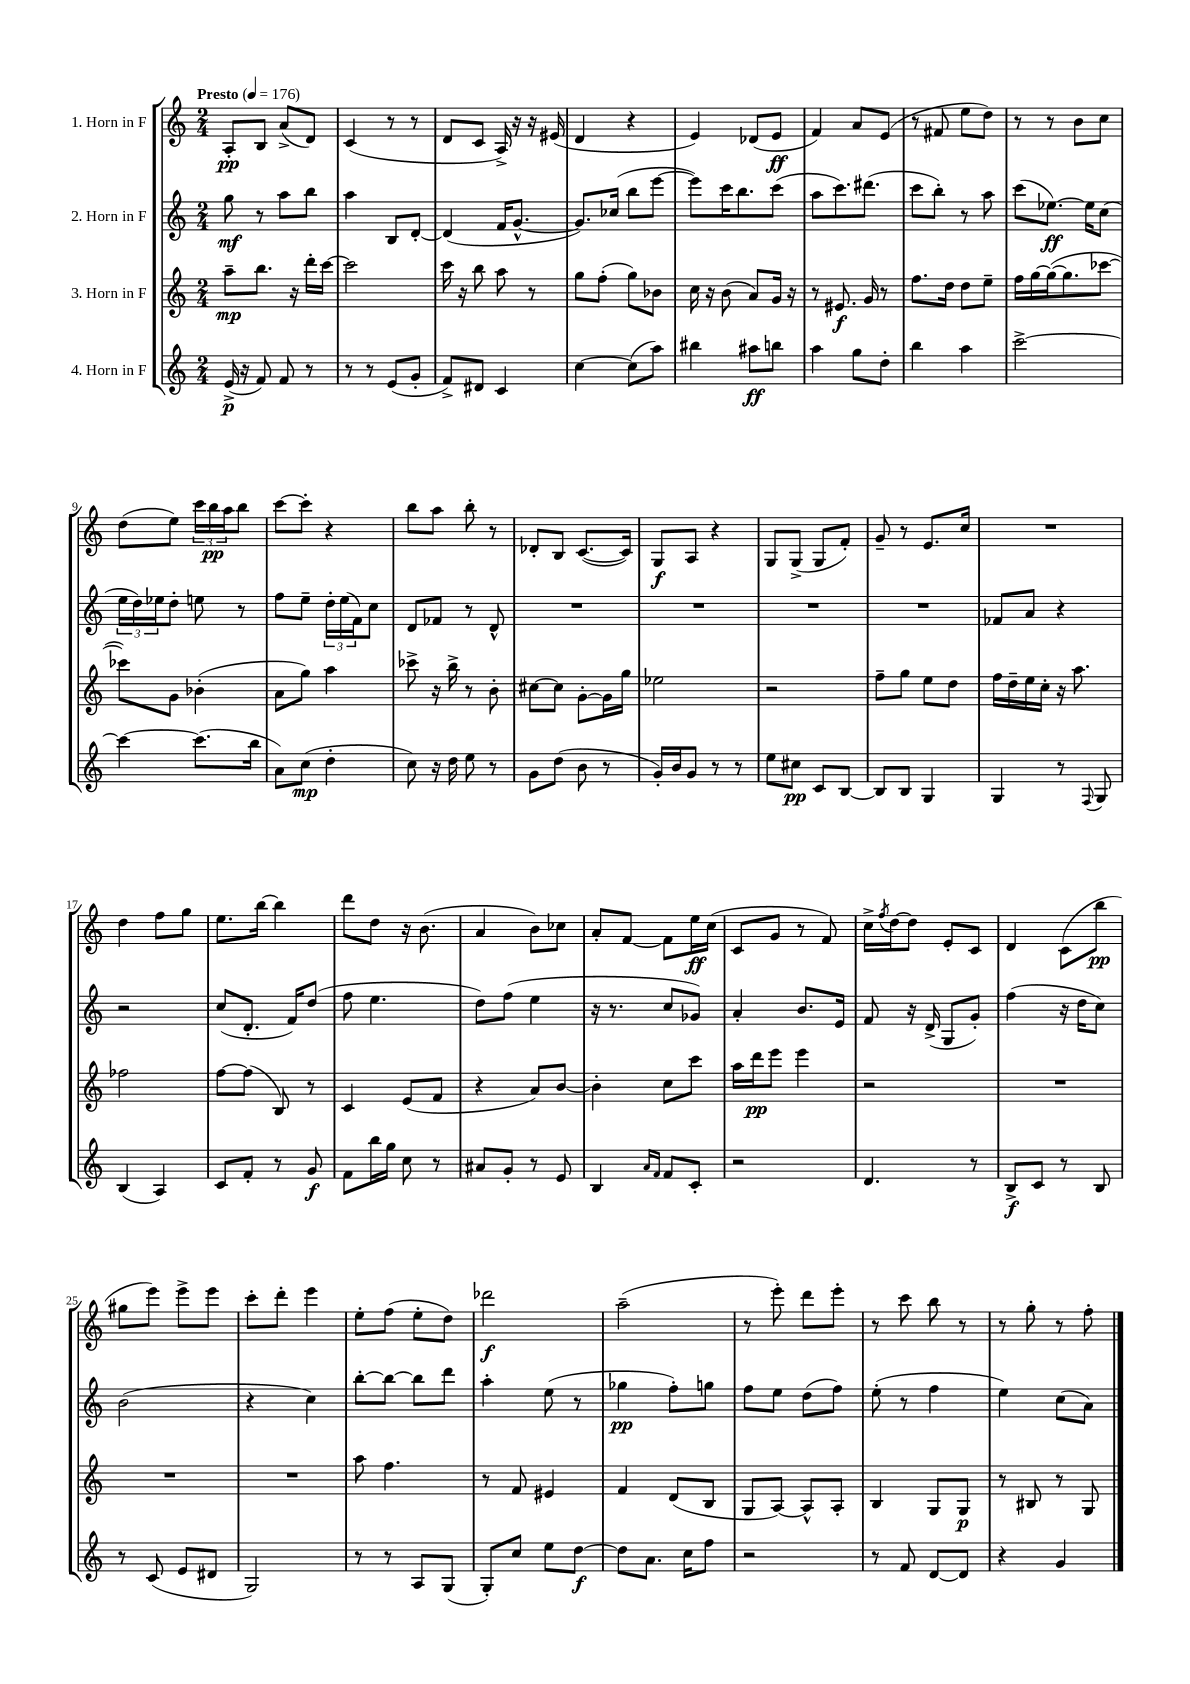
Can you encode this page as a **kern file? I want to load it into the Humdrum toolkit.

**kern	**dynam	**kern	**dynam	**kern	**dynam	**kern	**dynam
*part4	*part4	*part3	*part3	*part2	*part2	*part1	*part1
*staff4	*staff4	*staff3	*staff3	*staff2	*staff2	*staff1	*staff1
*I"4. Horn in F	*	*I"3. Horn in F	*	*I"2. Horn in F	*	*I"1. Horn in F	*
*clefG2	*	*clefG2	*	*clefG2	*	*clefG2	*
*k[]	*	*k[]	*	*k[]	*	*k[]	*
*M2/4	*	*M2/4	*	*M2/4	*	*M2/4	*
*MM176	*	*MM176	*	*MM176	*	*MM176	*
=1	=1	=1	=1	=1	=1	=1	=1
!	!	!	!	!	!	!LO:TX:a:B:t=Presto	!
(16e^/	p	8aa~\L	mp	8gg\	mf	8A'/L	pp
16r	.	.	.	.	.	.	.
8f/)	.	8.bb\J	.	8r	.	8B/J	.
8f/	.	.	.	8aa\L	.	(8a^/L	.
.	.	16r	.	.	.	.	.
8r	.	16ddd'\LL	.	8bb\J	.	8d/J)	.
.	.	[16ccc\JJ	.	.	.	.	.
=2	=2	=2	=2	=2	=2	=2	=2
8r	.	2ccc\]	.	4aa\	.	(4c/	.
8r	.	.	.	.	.	.	.
(8e/L	.	.	.	8B/L	.	8r	.
8g'/J	.	.	.	[8d'/J	.	8r	.
=3	=3	=3	=3	=3	=3	=3	=3
8f^/L)	.	16ccc\	.	(4d/]	.	8d/L	.
.	.	16r	.	.	.	.	.
8d#X/J	.	8bb\	.	.	.	8c/J	.
4c/	.	8aa\	.	16f/KL	.	16A^/)	.
.	.	.	.	[8.g^^/J	.	16r	.
.	.	8r	.	.	.	16r	.
.	.	.	.	.	.	(16e#X/	.
=4	=4	=4	=4	=4	=4	=4	=4
[4cc\	.	8gg\L	.	8.g/L])	.	4d/	.
.	.	(8ff'\J	.	.	.	.	.
.	.	.	.	(16cc-X/Jk	.	.	.
(8cc\L]	.	8gg\L)	.	8bb\L	.	4r	.
8aa\J)	.	8b-X\J	.	[8eee\J	.	.	.
=5	=5	=5	=5	=5	=5	=5	=5
4bb#X\	.	16cc\	.	8eee\L])	.	4e/)	.
.	.	16r	.	.	.	.	.
.	.	(8b\	.	16ccc\K	.	.	.
.	.	.	.	8.bb\	.	.	.
8aa#X\L	ff	8a/L)	.	.	.	(8d-X/L	.
8bbn\J	.	16g/Jk	.	(8ccc\J	.	8e/J	ff
.	.	16r	.	.	.	.	.
=6	=6	=6	=6	=6	=6	=6	=6
4aa\	.	8r	.	8aa\L	.	4f/)	.
.	.	8.e#X/	f	8.ccc\)	.	.	.
8gg\L	.	.	.	.	.	8a/L	.
.	.	16g/	.	(8.ddd#X\J	.	.	.
8dd'\J	.	8r	.	.	.	(8e/J	.
=7	=7	=7	=7	=7	=7	=7	=7
4bb\	.	8.ff\L	.	8ccc\L	.	8r	.
.	.	.	.	8bb'\J)	.	8f#X/	.
.	.	16dd\Jk	.	.	.	.	.
4aa\	.	8dd\L	.	8r	.	8ee\L	.
.	.	8ee~\J	.	8aa\	.	8dd\J)	.
=8	=8	=8	=8	=8	=8	=8	=8
[2ccc^\	.	16ff\LL	.	(8ccc\L	.	8r	.
.	.	[16gg\	.	.	.	.	.
.	.	(16gg\J_	.	[8.ee-X\J)	ff	8r	.
.	.	8.gg\]	.	.	.	.	.
.	.	.	.	.	.	8b\L	.
.	.	.	.	16ee-\KL]	.	.	.
.	.	[8ccc-X\J	.	(8cc\J	.	8cc\J	.
!!LO:LB:g=z
=9	=9	=9	=9	=9	=9	=9	=9
4ccc\_	.	8ccc-X\L])	.	24ee\LL	.	(8dd\L	.
.	.	.	.	24dd\)	.	.	.
.	.	.	.	24ee-X\J	.	.	.
.	.	8g\J	.	8dd'\J	.	8ee\J)	.
(8.ccc\L]	.	(4b-X'\	.	8een\	.	24ccc\LL	.
.	.	.	.	.	.	24bb\	pp
.	.	.	.	.	.	24aa\J	.
.	.	.	.	8r	.	8bb\J	.
16bb\Jk	.	.	.	.	.	.	.
=10	=10	=10	=10	=10	=10	=10	=10
8a\L)	.	8a\L	.	8ff\L	.	[8ccc\L	.
(8cc\J	mp	8gg\J)	.	8ee~\J	.	8ccc'\J]	.
4dd'\	.	4aa\	.	24dd'\LL	.	4r	.
.	.	.	.	(24ee\	.	.	.
.	.	.	.	24f\J)	.	.	.
.	.	.	.	8cc\J	.	.	.
=11	=11	=11	=11	=11	=11	=11	=11
8cc\)	.	8ccc-X^\	.	8d/L	.	8bb\L	.
16r	.	16r	.	8f-X/J	.	8aa\J	.
16dd\	.	16bb^\	.	.	.	.	.
8ee\	.	8r	.	8r	.	8bb'\	.
8r	.	8b'\	.	8d^^/	.	8r	.
=12	=12	=12	=12	=12	=12	=12	=12
8g\L	.	[8cc#X\L	.	2r	.	8d-X'/L	.
(8dd\J	.	8cc#\J]	.	.	.	8B/J	.
8b\	.	[8g'\L	.	.	.	([8.c/L	.
8r	.	16g\L]	.	.	.	.	.
.	.	16gg\JJ	.	.	.	16c/Jk])	.
=13	=13	=13	=13	=13	=13	=13	=13
16g'/LL)	.	2ee-X\	.	2r	.	8G/L	f
16b/J	.	.	.	.	.	.	.
8g/J	.	.	.	.	.	8A/J	.
8r	.	.	.	.	.	4r	.
8r	.	.	.	.	.	.	.
=14	=14	=14	=14	=14	=14	=14	=14
8ee\L	.	2r	.	2r	.	8G/L	.
8cc#X\J	pp	.	.	.	.	(8G^/J	.
8c/L	.	.	.	.	.	8G/L	.
[8B/J	.	.	.	.	.	8f'/J)	.
=15	=15	=15	=15	=15	=15	=15	=15
8B/L]	.	8ff~\L	.	2r	.	8g~/	.
8B/J	.	8gg\J	.	.	.	8r	.
4G/	.	8ee\L	.	.	.	8.e/L	.
.	.	8dd\J	.	.	.	.	.
.	.	.	.	.	.	16cc/Jk	.
=16	=16	=16	=16	=16	=16	=16	=16
4G/	.	16ff\LL	.	8f-X/L	.	2r	.
.	.	16dd~\	.	.	.	.	.
.	.	16ee\	.	8a/J	.	.	.
.	.	16cc'\JJ	.	.	.	.	.
8r	.	16r	.	4r	.	.	.
.	.	8.aa\	.	.	.	.	.
8qqF/	.	.	.	.	.	.	.
8G/	.	.	.	.	.	.	.
!!LO:LB:g=z
=17	=17	=17	=17	=17	=17	=17	=17
(4B/	.	2ff-X\	.	2r	.	4dd\	.
4A/)	.	.	.	.	.	8ff\L	.
.	.	.	.	.	.	8gg\J	.
=18	=18	=18	=18	=18	=18	=18	=18
8c/L	.	[8ff\L	.	(8cc/L	.	8.ee\L	.
8f'/J	.	(8ff\J]	.	8.d'/J	.	.	.
.	.	.	.	.	.	[16bb\Jk	.
8r	.	8B/)	.	.	.	4bb\]	.
.	.	.	.	16f/KL)	.	.	.
8g/	f	8r	.	(8dd/J	.	.	.
=19	=19	=19	=19	=19	=19	=19	=19
8f\L	.	4c/	.	8ff\	.	8ddd\L	.
16bb\L	.	.	.	4.ee\	.	8dd\J	.
16gg\JJ	.	.	.	.	.	.	.
8cc\	.	(8e/L	.	.	.	16r	.
.	.	.	.	.	.	(8.b\	.
8r	.	8f/J	.	.	.	.	.
=20	=20	=20	=20	=20	=20	=20	=20
8a#X/L	.	4r	.	8dd\L)	.	4a/	.
8g'/J	.	.	.	(8ff\J	.	.	.
8r	.	8a/L)	.	4ee\	.	8b\L)	.
8e/	.	[8b/J	.	.	.	8cc-X\J	.
=21	=21	=21	=21	=21	=21	=21	=21
4B/	.	4b'\]	.	16r	.	8a'/L	.
.	.	.	.	8.r	.	.	.
.	.	.	.	.	.	[8f/J	.
16qqa/LL	.	.	.	.	.	.	.
16qqf/JJ	.	.	.	.	.	.	.
8f/L	.	8cc\L	.	8cc/L	.	8f\L]	.
8c'/J	.	8ccc\J	.	8g-X/J)	.	16ee\L	ff
.	.	.	.	.	.	(16cc\JJ	.
=22	=22	=22	=22	=22	=22	=22	=22
2r	.	16aa\LL	.	4a'/	.	8c/L	.
.	.	16ddd\J	pp	.	.	.	.
.	.	8eee\J	.	.	.	8g/J	.
.	.	4eee\	.	8.b/L	.	8r	.
.	.	.	.	.	.	8f/)	.
.	.	.	.	16e/Jk	.	.	.
=23	=23	=23	=23	=23	=23	=23	=23
4.d/	.	2r	.	8f/	.	16cc^\LL	.
.	.	.	.	.	.	8qff/	.
.	.	.	.	.	.	[16dd\J	.
.	.	.	.	16r	.	8dd\J]	.
.	.	.	.	(16d^/	.	.	.
.	.	.	.	8G/L	.	8e'/L	.
8r	.	.	.	8g'/J)	.	8c/J	.
=24	=24	=24	=24	=24	=24	=24	=24
8B^/L	f	2r	.	(4ff\	.	4d/	.
8c/J	.	.	.	.	.	.	.
8r	.	.	.	16r	.	(8c\L	.
.	.	.	.	16dd\KL	.	.	.
8B/	.	.	.	8cc\J)	.	8bb\J	pp
!!LO:LB:g=z
=25	=25	=25	=25	=25	=25	=25	=25
8r	.	2r	.	(2b\	.	8gg#X\L	.
(8c/	.	.	.	.	.	8eee\J)	.
8e/L	.	.	.	.	.	8eee^\L	.
8d#X/J	.	.	.	.	.	8eee\J	.
=26	=26	=26	=26	=26	=26	=26	=26
2G/)	.	2r	.	4r	.	8ccc'\L	.
.	.	.	.	.	.	8ddd'\J	.
.	.	.	.	4cc\)	.	4eee\	.
=27	=27	=27	=27	=27	=27	=27	=27
8r	.	8aa\	.	[8bb'\L	.	8ee'\L	.
8r	.	4.ff\	.	8bb\J_	.	(8ff\J	.
8A/L	.	.	.	8bb\L]	.	8ee'\L	.
(8G/J	.	.	.	8ddd\J	.	8dd\J)	.
=28	=28	=28	=28	=28	=28	=28	=28
8G'/L)	.	8r	.	4aa'\	.	2ddd-X\	f
8cc/J	.	8f/	.	.	.	.	.
8ee\L	.	4e#X/	.	(8ee\	.	.	.
[8dd\J	f	.	.	8r	.	.	.
=29	=29	=29	=29	=29	=29	=29	=29
8dd\L]	.	4f/	.	4gg-X\	pp	(2aa~\	.
8.a\J	.	.	.	.	.	.	.
.	.	(8d/L	.	8ff'\L)	.	.	.
16cc\KL	.	.	.	.	.	.	.
8ff\J	.	8B/J	.	8ggn\J	.	.	.
=30	=30	=30	=30	=30	=30	=30	=30
2r	.	8G/L	.	8ff\L	.	8r	.
.	.	[8A/J)	.	8ee\J	.	8eee'\)	.
.	.	8A^^/L]	.	(8dd\L	.	8ddd\L	.
.	.	8A'/J	.	8ff\J)	.	8eee'\J	.
=31	=31	=31	=31	=31	=31	=31	=31
8r	.	4B/	.	(8ee'\	.	8r	.
8f/	.	.	.	8r	.	8ccc\	.
[8d/L	.	8G/L	.	4ff\	.	8bb\	.
8d/J]	.	8G/J	p	.	.	8r	.
=32	=32	=32	=32	=32	=32	=32	=32
4r	.	8r	.	4ee\)	.	8r	.
.	.	8B#X/	.	.	.	8gg'\	.
4g/	.	8r	.	(8cc\L	.	8r	.
.	.	8G/	.	8a\J)	.	8ff'\	.
==	==	==	==	==	==	==	==
*-	*-	*-	*-	*-	*-	*-	*-
